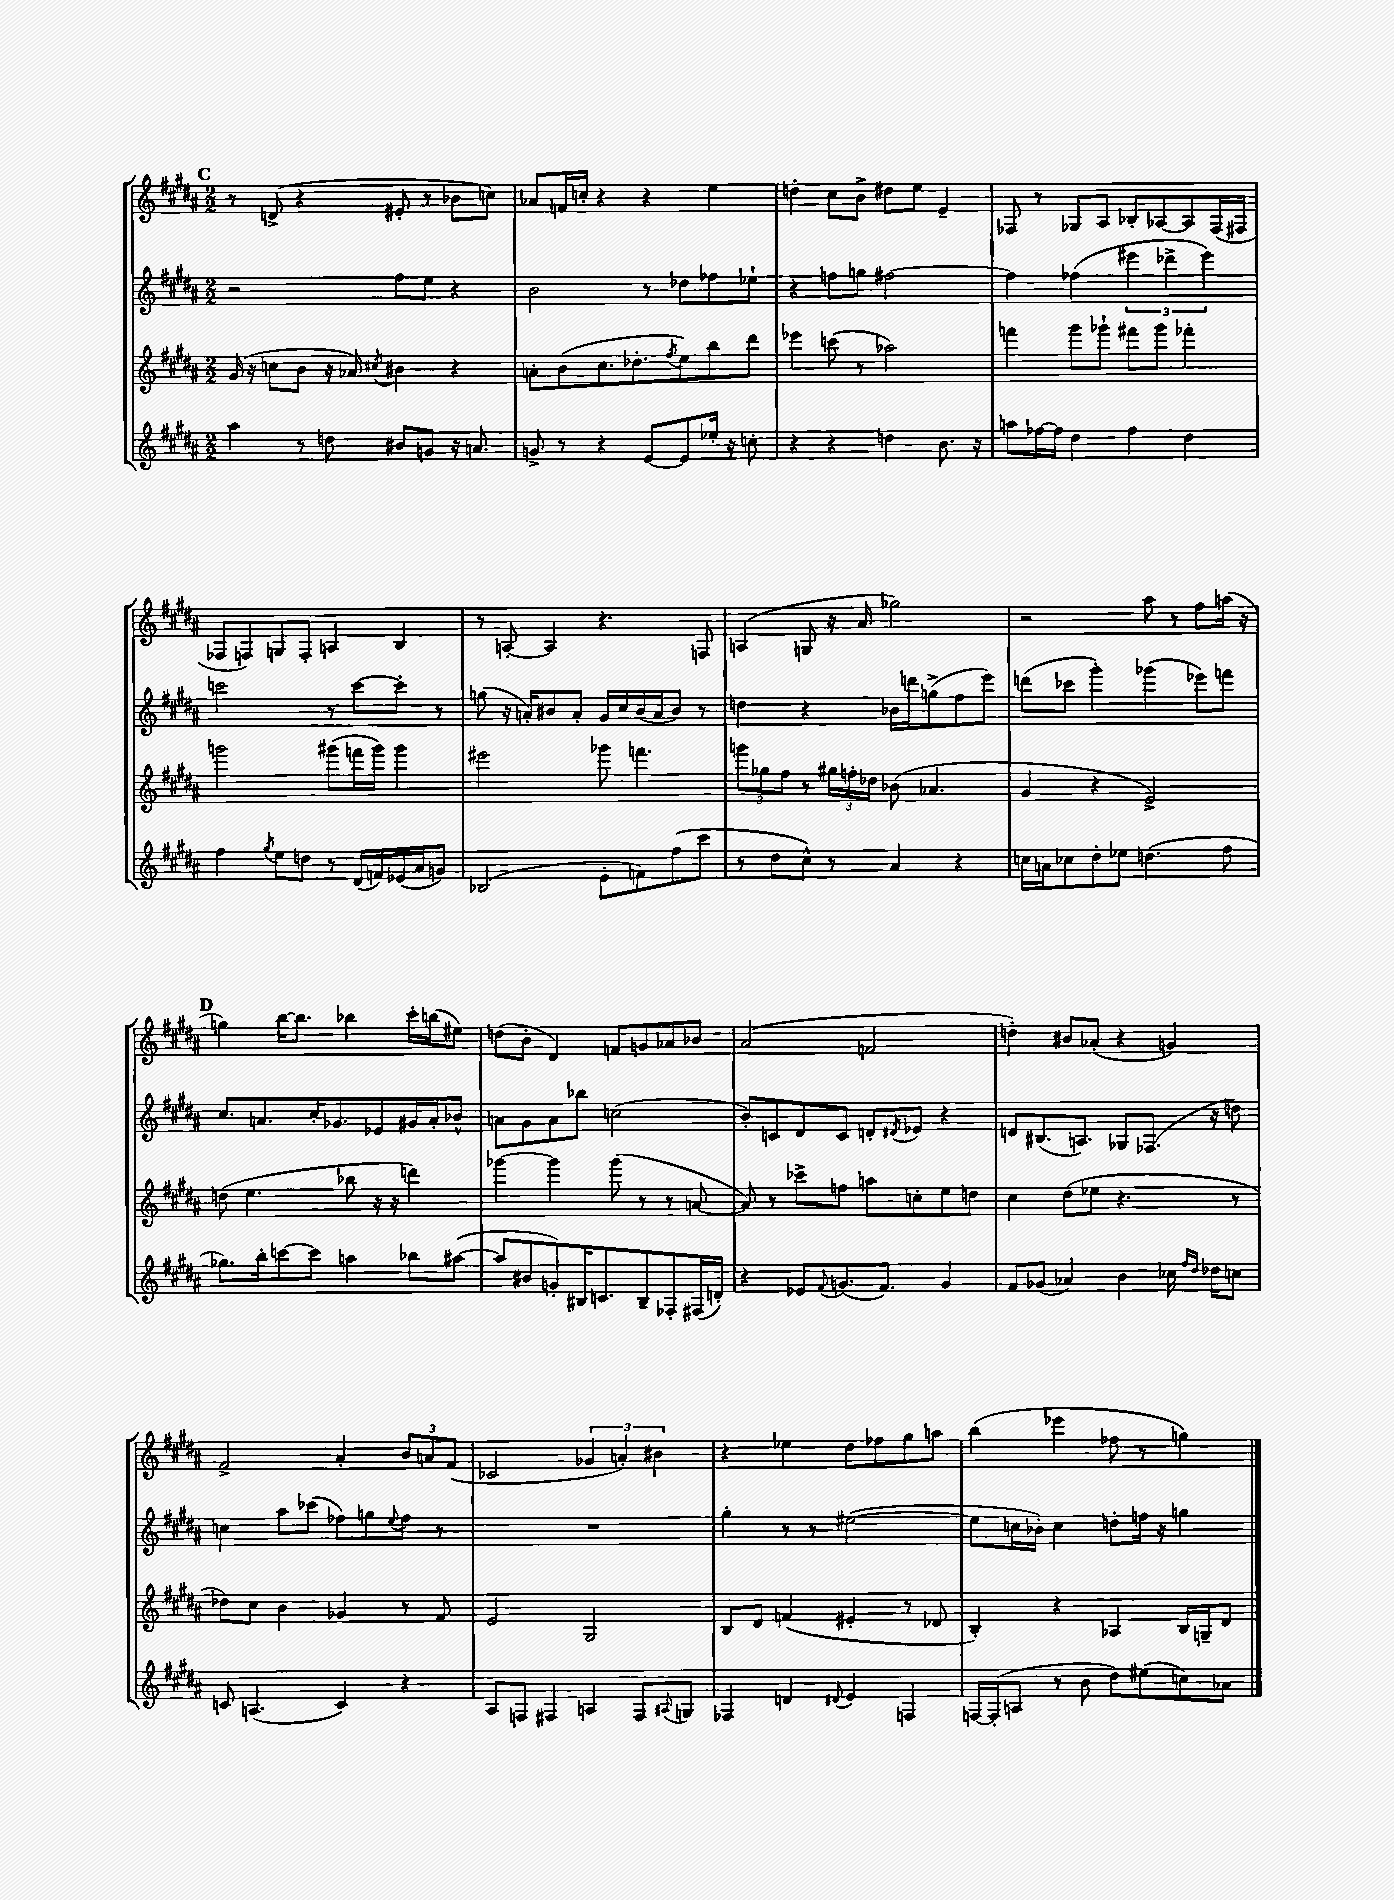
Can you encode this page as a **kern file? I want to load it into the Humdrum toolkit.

**kern	**kern	**kern	**kern
*staff4	*staff3	*staff2	*staff1
*clefG2	*clefG2	*clefG2	*clefG2
*k[f#c#g#d#a#]	*k[f#c#g#d#a#]	*k[f#c#g#d#a#]	*k[f#c#g#d#a#]
*M2/2	*M2/2	*M2/2	*M2/2
4aa#	(16g#	2r	8r
.	16r	.	.
.	8cc	.	(8d^
8r	8b	.	4r
8dd	16r	.	.
.	16a-)	.	.
.	8qcc#	.	.
8b#	4b#	8ff#	8e#'
8g	.	8ee	8r
16r	4r	4r	8b-
8.a	.	.	.
.	.	.	8cc)
=	=	=	=
8g^	8a'	2b	8a-
8r	(8b	.	16f
.	.	.	16cc'
4r	8.cc#	.	4r
.	8.dd-'	.	.
[8e	.	8r	4r
.	8qff#	.	.
8e]	8ee)	8dd-	.
16ee-'	8bb	8ff-	4ee
16r	.	.	.
8cc'	8ddd#	8ee-`	.
=	=	=	=
4r	4eee-	4r	4dd'
4r	(8ccc	8ff	8cc#
.	8r	8gg	8b^
4dd	2aa-)	[2ff#	8dd#
.	.	.	8ee
8.b	.	.	4e~
16r	.	.	.
=	=	=	=
8aa	4fff	4ff#]	8F-
[16ff-	.	.	8r
16ff-]	.	.	.
4dd#	8ggg#	(4ff-	8G-
.	8ggg-`	.	8A#
4ff-	8fff#	6eee#	8B-'
.	8ggg-	.	[8A-
.	.	6ddd-^	.
4dd#	4fff-'	.	8A-]
.	.	6eee#)	.
.	.	.	(16F-
.	.	.	16F#
=	=	=	=
4ff#	2ggg	2ccc	8F-
.	.	.	8F)
8qgg#	.	.	.
8ee	.	.	8G
8dd	.	.	8F'
8r	(8ggg#	8r	4A
(16d#	16fff	[8ccc	.
16f)	16ggg#)	.	.
(16e-	4ggg#	8ccc']	4B
16a#	.	.	.
8g)	.	8r	.
=	=	=	=
(2B-	2eee#	(8gg	8r
.	.	16r	[8A'
.	.	16a')	.
.	.	8b#	4A]
.	.	8a'	.
8e'	8ggg-	16g#	4.r
.	.	16cc#	.
8f)	4.fff	(16b#	.
.	.	16a	.
(8ff#	.	8b#)	.
8ccc#	.	8r	8F
=	=	=	=
8r	12ggg	4dd	(4A
.	12gg-	.	.
8dd#	.	.	.
.	12ff#	.	.
8cc#^^)	8r	4r	8G
8r	24gg#	.	16r
.	24ff'	.	.
.	.	.	16a#
.	24dd-	.	.
4a#	(8b-	16b-	2gg-)
.	.	16ddd	.
.	4.a-	(8gg^	.
4r	.	8ff#	.
.	.	8eee)	.
=	=	=	=
16cc	4g#	(8ddd	2r
16a	.	.	.
8cc-	.	8ccc-	.
8dd#'	4r	4ggg#')	.
8ee-	.	.	.
(4.dd	2e^)	(4ggg-	8aa#
.	.	.	8r
.	.	8eee-)	8ff#
8ff#	.	8fff	(16aa
.	.	.	16r
=	=	=	=
8.gg-)	(8dd	8.cc#	4gg)
.	4.ee	.	.
16bb'	.	8.a	.
[8ccc	.	.	[16bb
.	.	.	8.bb]
8ccc]	.	16cc#'	.
.	.	8.g-	.
4aa	8bb-	.	4bb-
.	16r	8e-	.
.	16r	.	.
8bb-	4ddd)	16g#	16ccc#'
.	.	16a'	(16bb
([8aa#	.	8b-^^	8ee#)
=	=	=	=
8aa#]	[4ggg-	8a	(8dd
8b#	.	8g#	8b'
8g')	4ggg-]	8a	4d#)
16B#	.	8bb-	.
8.c	.	.	.
.	(8ggg-	(2cc	8f
8B#~	8r	.	8g
8F-'	8r	.	8a-
(16F#	[8a	.	8b-
16d')	.	.	.
=	=	=	=
4r	8a])	8b')	(2a#
.	8r	8c	.
8e-	8ccc-^	8d#	.
8qqf#	.	.	.
(8.g	8ff	8c	.
.	8aa	8d'	2f
8.f#)	.	.	.
.	.	8qd#	.
.	8cc'	8e-	.
4g	8ee	4r	.
.	8dd	.	.
=	=	=	=
8f#	4cc#	8d	4dd')
(8g-	.	(8.B#	.
4a-)	(8dd#	.	8b#
.	.	8.A)	.
.	8ee-	.	(8a-'
4b	4.r	8G-	4r
.	.	(8.F-	.
16cc-	.	.	4g)
16qqff#	.	.	.
16qqdd#	.	.	.
16dd-	.	16r	.
8cc	8r	8dd)	.
=	=	=	=
8c	8dd-)	4cc	2f#^
(4.A	8cc#	.	.
.	4b	8aa#	.
.	.	(8ccc-	.
4c)	4g-	8ff-)	4a#'
.	.	8gg	.
.	.	8qqee	.
4r	8r	8ff-	12b
.	.	.	12a
.	8f#	8r	.
.	.	.	(12f#
=	=	=	=
8A#	2e	1r	2c-
8F	.	.	.
4F#	.	.	.
4A	2G#	.	6g-
.	.	.	6a')
8F#	.	.	.
.	.	.	6b#
8qqA#	.	.	.
8G	.	.	.
=	=	=	=
4F-	8B	4gg#'	4r
.	8d#	.	.
4d	(4f	8r	4ee-
.	.	8r	.
8qqd#	.	.	.
4e	4e#'	([2ee#	8dd#
.	.	.	8ff-
4F	8r	.	8gg#
.	8d-	.	8aa
=	=	=	=
[16F	4B')	8ee#]	(4bb
(16F']	.	.	.
8A	.	16cc	.
.	.	16b-')	.
8r	4r	4cc	4eee-
8b	.	.	.
8dd#)	4A-	8dd'	8ff-
(8ee#	.	16ff	8r
.	.	16r	.
8cc)	16B	4gg	4gg)
.	16G~	.	.
8a-	8d#	.	.
==	==	==	==
*-	*-	*-	*-
